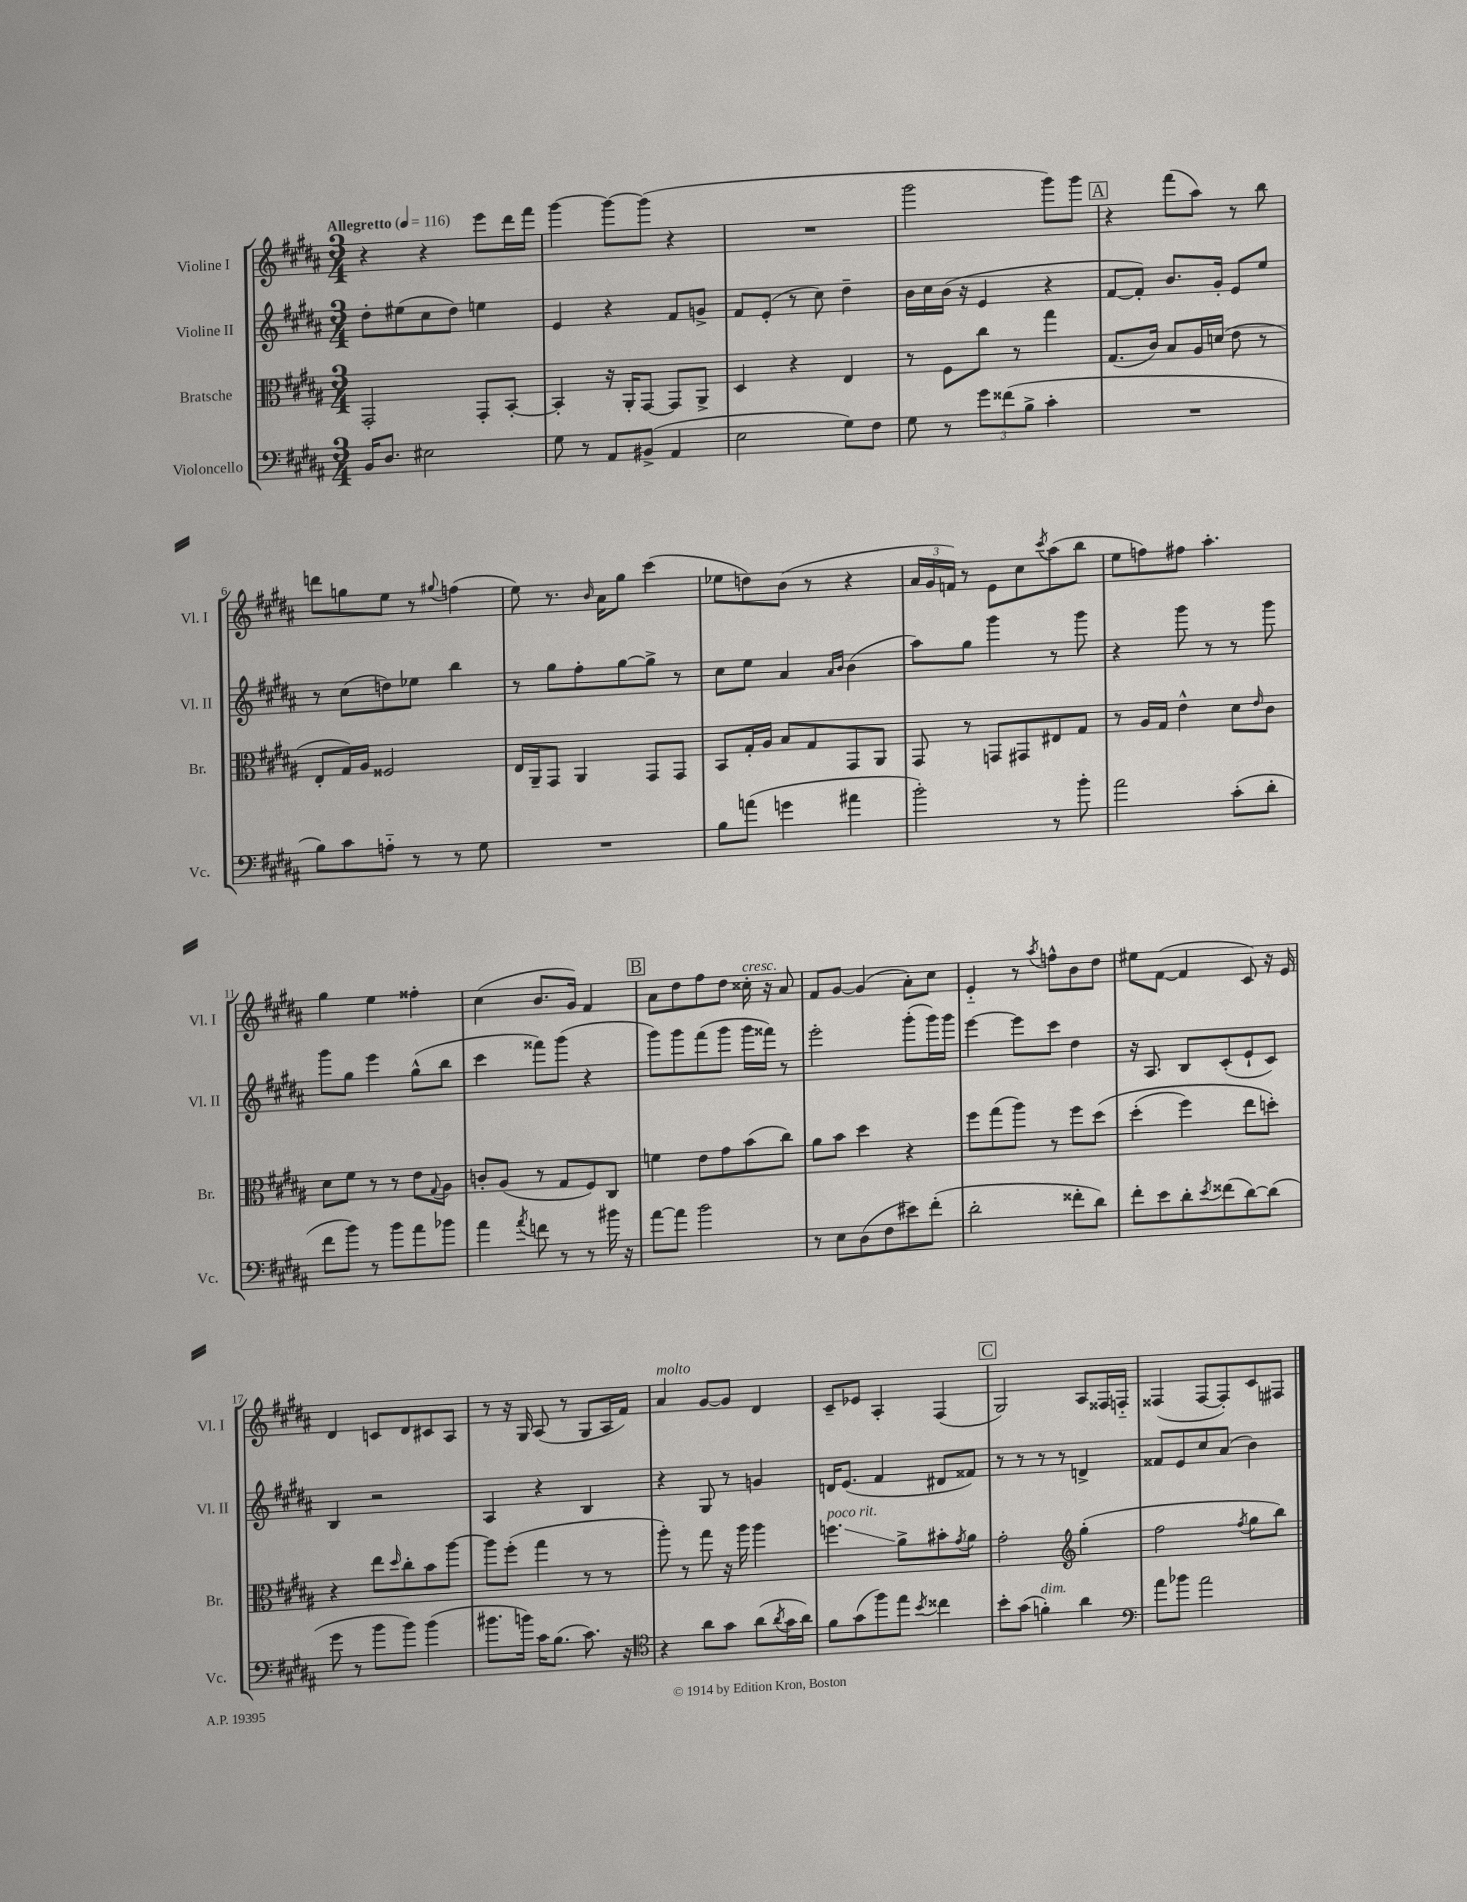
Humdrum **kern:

**kern	**kern	**kern	**kern
*staff4	*staff3	*staff2	*staff1
*clefF4	*clefC3	*clefG2	*clefG2
*k[f#c#g#d#a#]	*k[f#c#g#d#a#]	*k[f#c#g#d#a#]	*k[f#c#g#d#a#]
*M3/4	*M3/4	*M3/4	*M3/4
*MM116	*MM116	*MM116	*MM116
16BB	2GG#'	8dd#'	4r
8.D#	.	.	.
.	.	(8ee#	.
2E#	.	8cc#	4r
.	.	8dd#)	.
.	8GG#'	4ee	8eee
.	[8BB'	.	16ddd#
.	.	.	16fff#
=	=	=	=
8G#	4BB']	4e	[4ggg#
8r	.	.	.
8AA#	16r	4r	8ggg#_
.	16AA#'	.	.
(8BB#^	[8GG#	.	(8ggg#]
4AA#	8GG#]	8f#	4r
.	8AA#^	8g^	.
=	=	=	=
2E	4D#	8f#	2.r
.	.	(8e'	.
.	4r	8r	.
.	.	8cc#)	.
8G#)	4E	4dd#~	.
8F#	.	.	.
=	=	=	=
8G#	8r	16b	2ggg#
.	.	16cc#	.
8r	8F#	(16b	.
.	.	16r	.
12g#	8cc#	4e	.
(12f##	.	.	.
.	8r	.	.
12B^	.	.	.
4c#'	4gg#	4r	8ggg#)
.	.	.	8ggg#
=	=	=	=
2.r	(8.G#	[8f#	4r
.	.	8f#'])	.
.	16c#)	.	.
.	8B	8.b	(8fff#
.	16A#	.	8aa#)
.	(16d	16g#'	.
.	8e	8e	8r
.	8r	8ee	8bb
=	=	=	=
8B)	8E'	8r	8ddd
8c#	16G#)	(8cc#	8gg
.	16A#	.	.
8A'~	2F##	8dd)	8ee
8r	.	8ee-	8r
.	.	.	8qqgg#
8r	.	4bb	(4ff
8G#	.	.	.
=	=	=	=
2.r	16E	8r	8ee)
.	16AA#~	.	.
.	8GG#	8gg#	8.r
.	4AA#	8ff#'	.
.	.	.	16qqb
.	.	.	16a#
.	.	[8gg#	8gg#
.	8GG#	8gg#^]	(4ccc#
.	8GG#	8r	.
=	=	=	=
8B	8BB	8cc#	8ee-
(8a	16G#'	8ee	8dd)
.	16A#	.	.
4g	8B	4a#	(8b
.	8G#	.	8r
.	.	16qqa#	.
.	.	16qqb	.
4a#	8GG#	(4b	4r
.	8AA#	.	.
=	=	=	=
2b')	8GG#	8aa#)	24a#
.	.	.	24g#
.	.	.	24f)
.	8r	8gg#	8r
.	8GG	4ggg#	8e
.	8GG#	.	8cc#
.	.	.	8qccc#
8r	8E#	8r	(8aa#
8b'	8G#	8ggg#	8bb
=	=	=	=
2a#	8r	4r	8ee
.	16A#	.	8ff)
.	16G#	.	.
.	4e^^	8ggg#	8ff#
.	.	8r	4.aa#'
(8c#'	8d#	8r	.
.	16qqe	.	.
8d#'	8c#	8ggg#	.
=	=	=	=
8f#	8d#	8ggg#	4gg#
8b)	8f#	8gg#	.
8r	8r	4eee	4ee
8b	8r	.	.
8a#	8e	(8gg#^^	4ff##'
.	8qqG#	.	.
8b-	8A#	8bb	.
=	=	=	=
4a#	8c'	4ccc#	(4cc#
.	(8A#	.	.
8qa#	.	.	.
8f	8r	8fff##)	8.b
8r	8G#	(8ggg#	.
.	.	.	16g#)
8r	8F#)	4r	4f#
16b#	8C#	.	.
16r	.	.	.
=	=	=	=
[8a#	4f	8ggg#)	8a#
8a#]	.	8ggg#	8dd#
2b	8e	(8fff#	8ff#
.	8g#	8ggg#	8dd#
.	(8b	16ggg#	16cc##'
.	.	16fff##)	16r
.	8cc#)	8r	8a#
=	=	=	=
8r	8a#	2eee'	8f#
8E	8b	.	[8g#
(8D#	4dd#	.	(4g#]
8F#	.	.	.
8e#)	4r	(8ggg#'	8a#')
(8f#'	.	16ggg#)	8cc#
.	.	16ggg#	.
=	=	=	=
2d#'	8ff#	[4eee	4e'~
.	(8gg#	.	.
.	8aa#)	8eee]	8r
.	.	.	8qaa#
.	8r	8ccc#	8ff^^
8f##'	8ff#	4dd#	8b
8d#)	&(8dd#	.	8dd#
=	=	=	=
8f#'	(4dd#'	16r	8ee#
.	.	8.A#	.
8e	.	.	([8f#
8d#'	4ff#)	8B	4f#]
8qe	.	.	.
(8f##	.	(8c#'	.
[8d#)	8ee	8e`	8c#)
(8d#]	8dd'&)	8c#)	16r
.	.	.	16e
=	=	=	=
8g#	4r	4B	4d#
8r	.	.	.
8b	8ee	2r	8c
.	16qqdd#	.	.
8b)	8cc#'	.	8d#
(4b	8b	.	8c#
.	[8aa#	.	8A#
=	=	=	=
8.b#	8aa#]	4A#	8r
.	(8ff#'	.	16r
16b)	.	.	16G#
16c#	4gg#	4r	(8A#
(8.B	.	.	.
.	.	.	8r
8.c#)	8r	4B	8G#
.	8r	.	16A#
16r	.	.	16f#)
=	=	=	=
*clefC4	*	*	*
4r	8aa#')	4r	4a#
.	8r	.	.
8a#	8gg#	8G#	[8g#
8g#	16r	8r	8g#]
.	16aa#	.	.
(8a#	4aa#	4g	4d#
8qa#	.	.	.
16g#	.	.	.
16a#)	.	.	.
=	=	=	=
8f#	4.ff	16d	8c#~
.	.	(8.e	.
(8g#	.	.	8e-
8ff#)	.	4f#	4A#'
8ee	8a#^	.	.
8qb	.	.	.
4cc##	8b#'	8d#	(4F#
.	8qg#	.	.
.	8a#	8f##)	.
=	=	=	=
8b'	2g#'	8r	2G#)
(8g#	.	8r	.
4f')	.	8r	.
.	.	8r	.
*	*clefG2	*	*
4a#	(4gg#'	4d^	8A#
.	.	.	16F##
.	.	.	16F'~
=	=	=	=
*clefF4	*	*	*
8a#	2ff#	8f##	(4F##
8b-	.	8e	.
2a#	.	8cc#	[8F##
.	.	(8a#	8F##'])
.	8qff#	.	.
.	8gg#	4b)	8c#
.	8bb)	.	8F#
==	==	==	==
*-	*-	*-	*-
